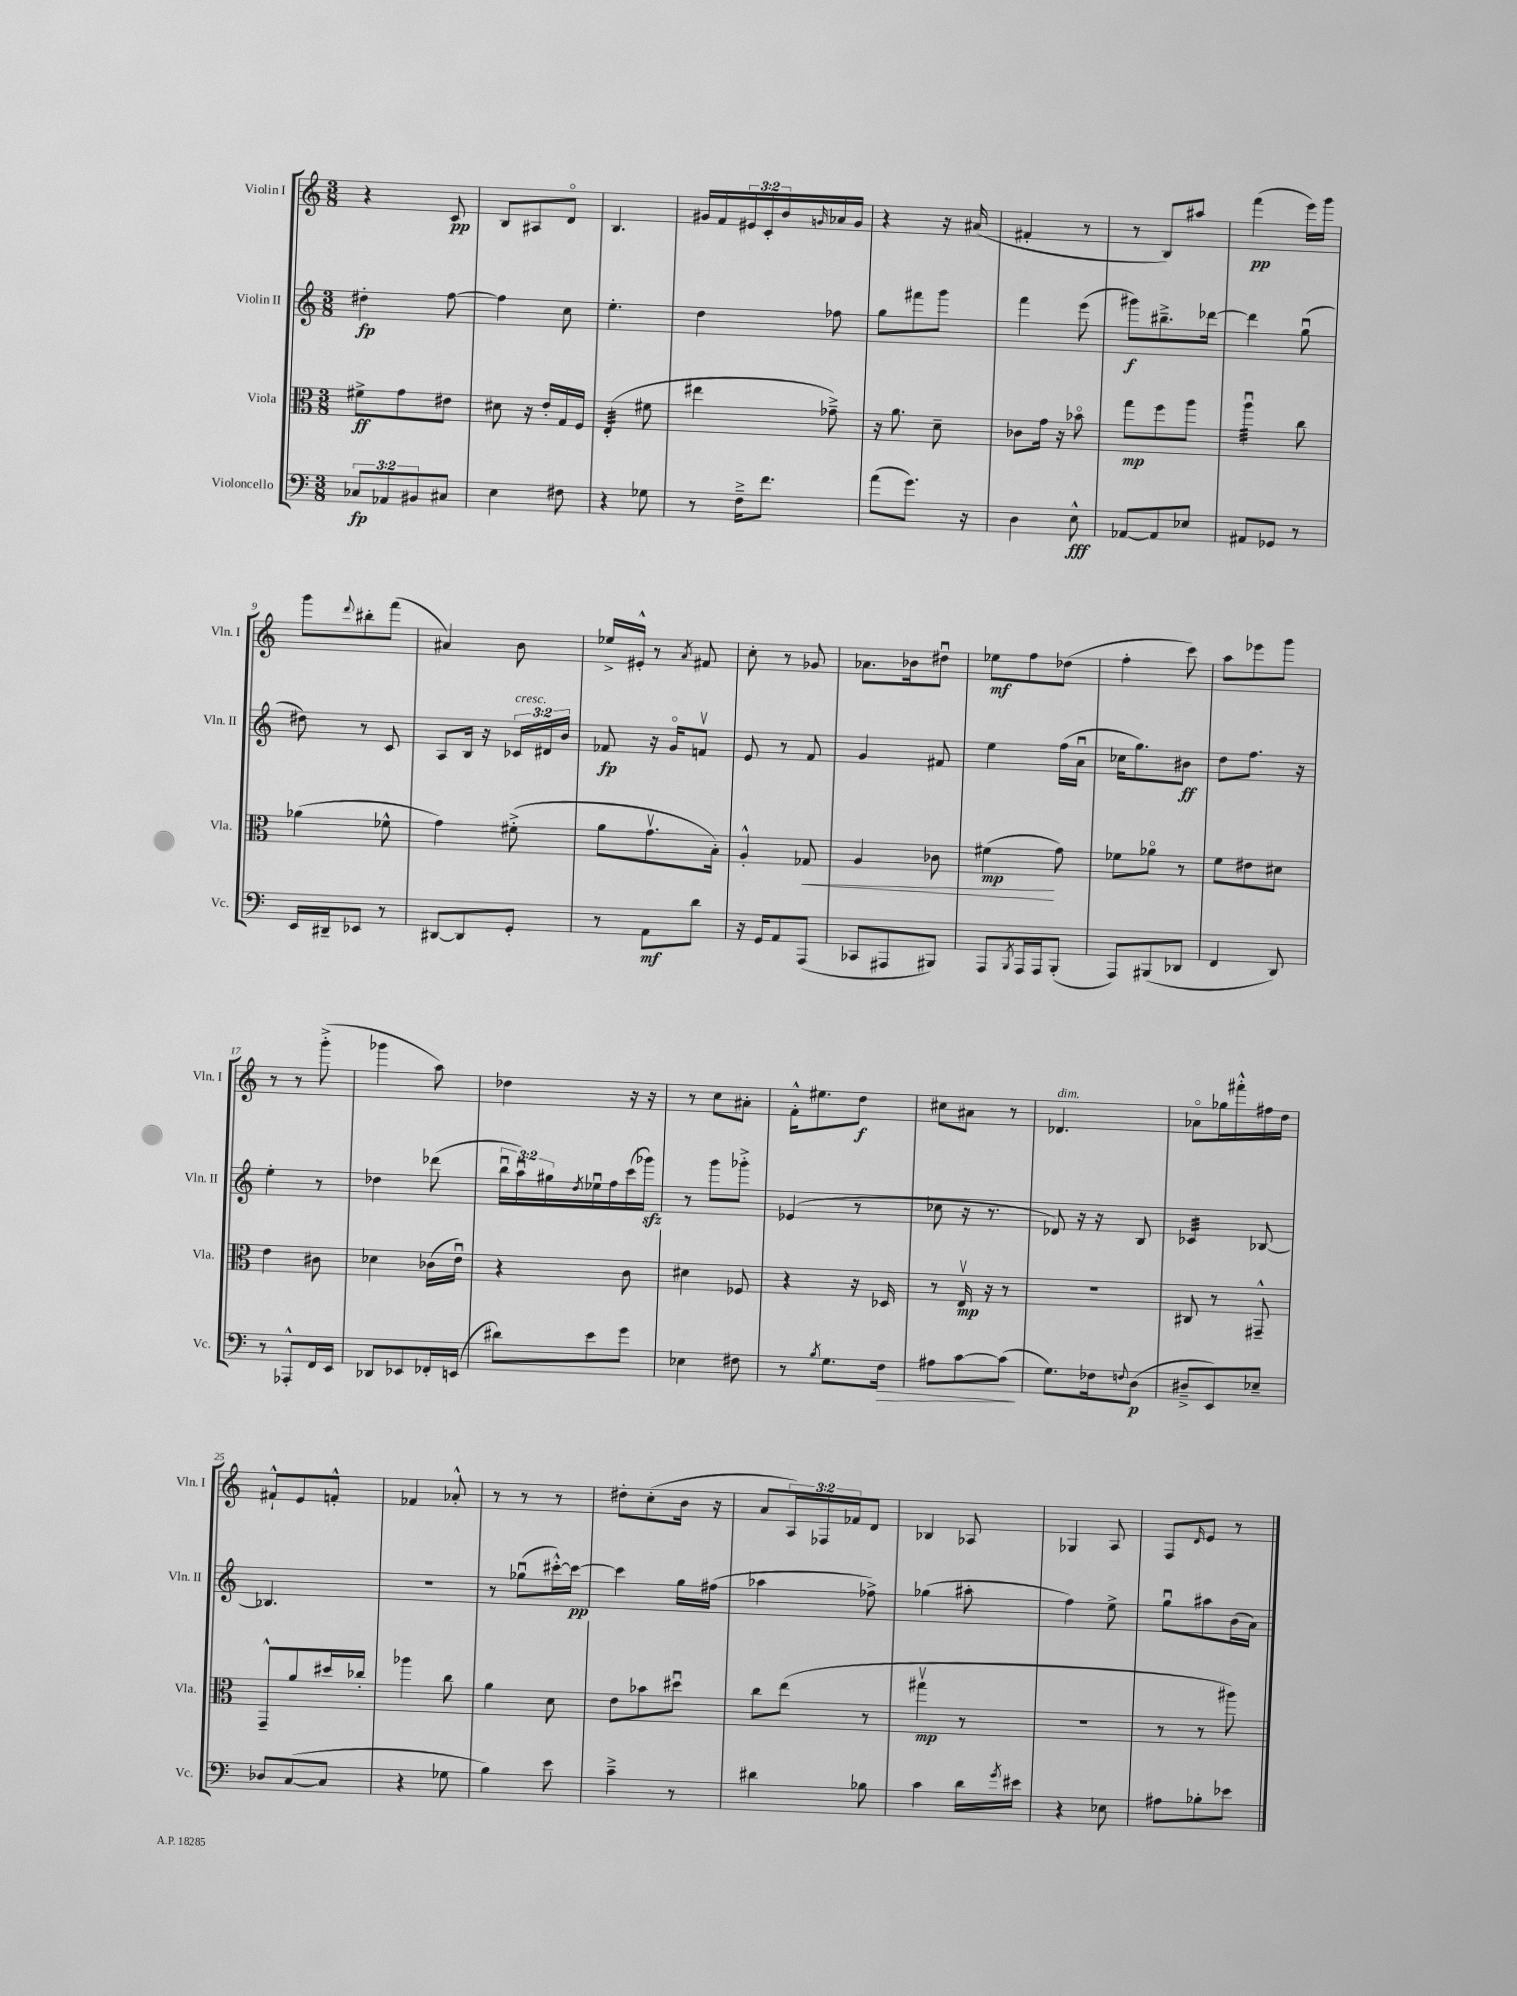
<<
\new StaffGroup <<
\new Staff = "s0" \with { instrumentName = "Violin I" shortInstrumentName = "Vln. I" } {
    \clef treble \key c \major \numericTimeSignature \time 3/8 \override Staff.TupletNumber.text = #tuplet-number::calc-fraction-text
    r4 c'8\pp |
    b8 ais8 d'8\flageolet |
    b4. |
    gis'16 f'16 \tuplet 3/2 { eis'16 c'16-. b'16 } \grace { g'16 } aes'16 g'16 |
    r4 r16 ais'16( |
    fis'4-. r8 |
    r8 b8) ais''8 |
    f'''4\pp( e'''16) g'''16 |
    g'''8 \appoggiatura { d'''8 } bis''8-. f'''8( |
    ais'4) b'8 |
    ees''16-> eis'16-.-^ r8 \acciaccatura { a'8 } fis'8 |
    c''8-. r8 ges'8 |
    aes'8. bes'16 dis''8\downbow |
    ees''8\mf f''8 des''8( |
    f''4-. c'''8) |
    a''8 ees'''8 g'''8 |
    r8 r8 g'''8-.->( |
    ges'''4 a''8) |
    des''4 r16 r16 |
    r8 c''8 ais'8-. |
    f'16-.-^ eis''8. d''8\f |
    cis''8 ais'8 r8 |
    des'4.^\markup { \italic "dim." } |
    aes'8\flageolet ges''16 fis'''16-.-^ fis''16 d''16 |
    fis'8-!-^ e'8 f'8-.-^ |
    fes'4 aes'8-.-^ |
    r8 r8 r8 |
    dis''8-. c''8-.( b'16 r16 |
    a'8 \tuplet 3/2 { a16) fes16 fes'16 } d'8 |
    bes4 aes8 |
    ges4 a8 |
    f8 \grace { d'16 } e'8 r8 \bar "|." |
}
\new Staff = "s1" \with { instrumentName = "Violin II" shortInstrumentName = "Vln. II" } {
    \clef treble \key c \major \numericTimeSignature \time 3/8 \override Staff.TupletNumber.text = #tuplet-number::calc-fraction-text
    dis''4-.\fp f''8~ |
    f''4 c''8 |
    e''4.-. |
    d''4 fes''8 |
    g''8 fis'''8 g'''8 |
    f'''4 e'''8( |
    gis'''8\f) bis''8.---> des'''16~ |
    des'''4 g''8\downbow( |
    dis''8) r8 c'8 |
    a8 b16 r16 \tuplet 3/2 { ces'16^\markup { \italic "cresc." } dis'16 b'16 } |
    fes'8\fp r16 g'16\flageolet f'8\upbow |
    e'8 r8 f'8 |
    g'4 fis'8 |
    e''4 f''16( a'16\downbow |
    ces''16 g''8.) bis'8\ff |
    d''8 f''8. r16 |
    e''4-. r8 |
    des''4 des'''8( |
    \tuplet 3/2 { b''16\downbow a''16\downbow) gis''16 } \acciaccatura { d''8 } ees''16\downbow f''16 c'''16( ges'''16\sfz) |
    r8 g'''8 ges'''8-.-> |
    ees'4( r8 |
    ces''8 r16 r8. |
    des'8) r16 r16 b8 |
    ces'4:32 bes8~ |
    bes4. |
    R4. |
    r8 ges''8\downbow( cis'''16~-.-^) cis'''16~\pp |
    cis'''4 g''16 fis''16( |
    aes''4 fes''8->) |
    ges''4( ais''8-. |
    f''4) e''8-> |
    g''8\downbow ais''8 b'16( a'16) \bar "|." |
}
\new Staff = "s2" \with { instrumentName = "Viola" shortInstrumentName = "Vla." } {
    \clef alto \key c \major \numericTimeSignature \time 3/8
    fis'8->\ff g'8 eis'8 |
    dis'8 r16 e'16-. g16 f16 |
    e4:32-.( fis'8 |
    eis''4 ges'8--->) |
    r16 a'8. d'8-- |
    ces'8 g'16 r16 bes'8\flageolet |
    g''8\mp f''8 a''8 |
    a''4:32\downbow c''8 |
    aes'4( fes'8-^ |
    g'4) fis'8-.->( |
    a'8 g'8.\upbow b16-.) |
    a4-.-^ ges8\< |
    a4 ces'8 |
    fis'4\mp\!( g'8) |
    fes'8 aes'8\flageolet r8 |
    f'8 eis'8 dis'8 |
    e'4 cis'8 |
    des'4 ces'16( e'16\downbow) |
    r4 c'8 |
    dis'4 fes8 |
    r4 r16 des16 |
    r8 e16\upbow\mp r16 r8 |
    R4. |
    cis8 r8 gis,8---^ |
    g,8---^ a'8 dis''16 ces''16-. |
    aes''4 c''8 |
    a'4 d'8 |
    e'8 bes'8 dis''8\downbow |
    c''8 e''8( r8 |
    gis''4\upbow\mp r8 |
    R4. |
    r8 r8 ais''8) \bar "|." |
}
\new Staff = "s3" \with { instrumentName = "Violoncello" shortInstrumentName = "Vc." } {
    \clef bass \key c \major \numericTimeSignature \time 3/8 \override Staff.TupletNumber.text = #tuplet-number::calc-fraction-text
    \tuplet 3/2 { ces8\fp aes,8 bis,8 } cis8 |
    e4 fis8 |
    r4 ges8 |
    r8 f16---> f'8. |
    a'8( g'8.) r16 |
    d4 e8-^\fff |
    aes,8~ aes,8 ees8 |
    ais,8 ges,8 r8 |
    e,16 dis,16-- ees,8 r8 |
    dis,8~ dis,8 g,8-. |
    r8 a,8\mf d'8 |
    r16 g,16 a,8 a,,8( |
    ces,8 ais,,8 bis,,8) |
    a,,8 \acciaccatura { b,,8 } a,,16 a,,16 b,,8-.( |
    a,,8) bis,,8( des,8 |
    f,4 d,8) |
    r8 aes,,8-.-^ f,16 e,16 |
    des,8 ees,8 fes,16-. e,16( |
    dis'8) e'8 g'8 |
    ees4 fis8 |
    r8 \acciaccatura { b8 } g8. f16\> |
    ais8 c'8~ c'8\!( |
    g8.) fes16 \appoggiatura { f8 } d8\p( |
    dis8---> e,8) ees8-- |
    des8 c8~( c8 |
    r4 ges8 |
    b4) e'8 |
    c'4---> r8 |
    dis'4 bes8 |
    c'4 d'16 \acciaccatura { g'8 } eis'16 |
    r4 ees8 |
    ais8 bes8-. ees'8 \bar "|." |
}
>>
>>
